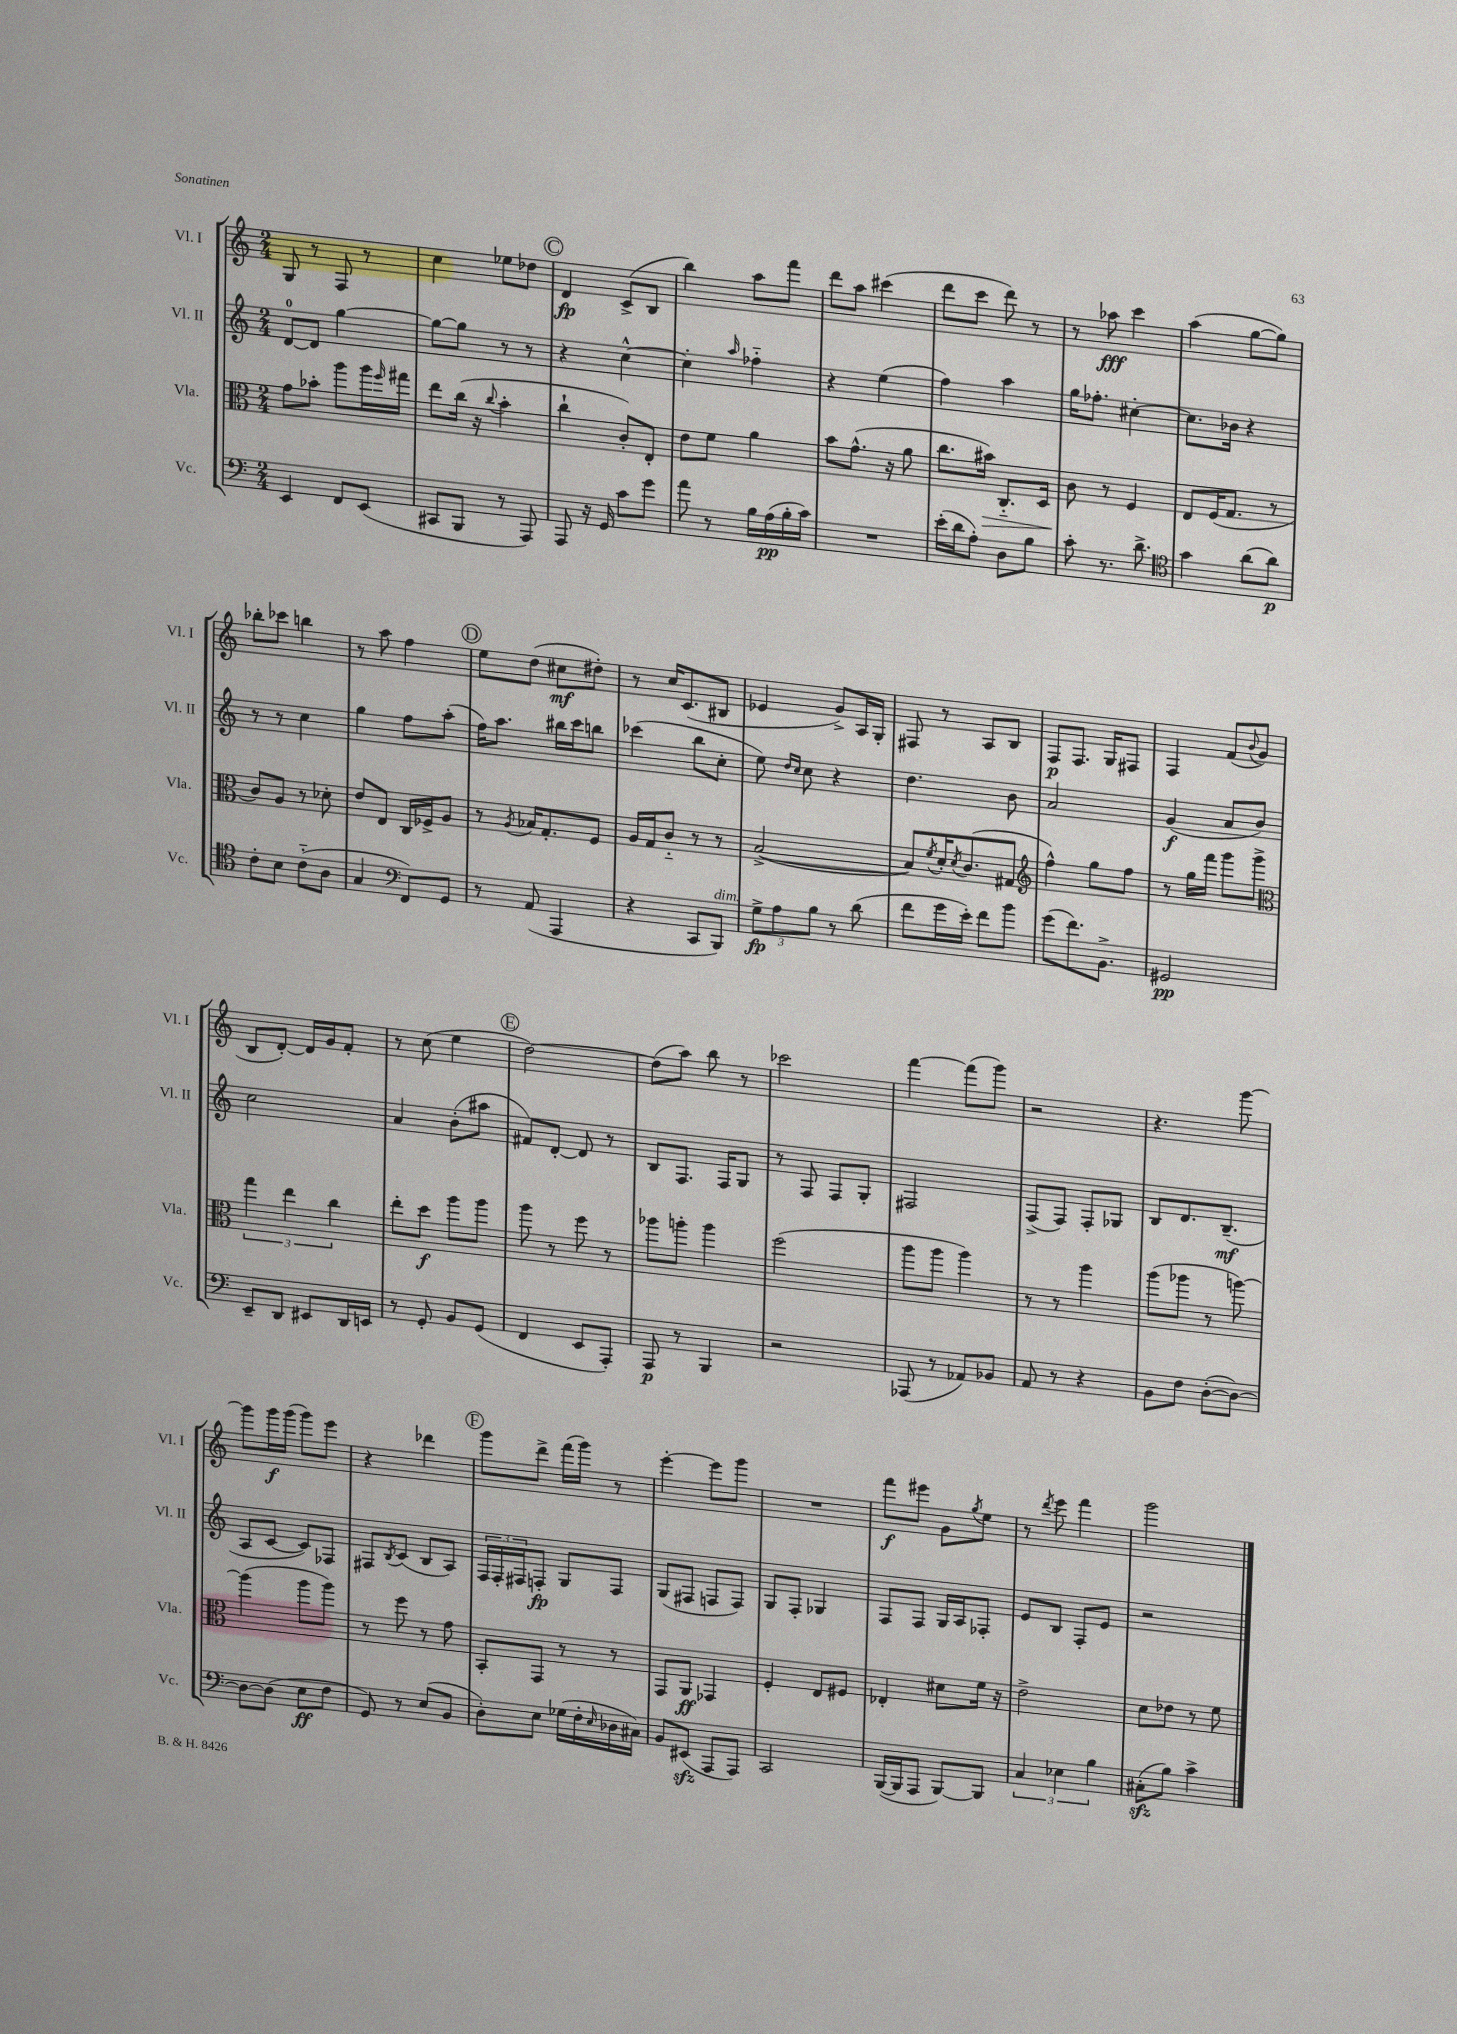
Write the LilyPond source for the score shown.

<<
\new StaffGroup <<
\new Staff = "s0" \with { instrumentName = "Vl. I" shortInstrumentName = "Vl. I" } {
    \clef treble \key c \major \numericTimeSignature \time 2/4
    g8 r8 f8 r8 |
    c''4 ees''8 des''8 |
    \mark \markup { \circle "C" } d'4\fp c'8->( b8 |
    b''4) a''8 f'''8 |
    d'''8 a''8 cis'''4( |
    d'''8 c'''8 d'''8) r8 |
    r8 aes''8\fff c'''4 |
    a''4( g''8~ g''8) |
    bes''8-. ces'''8 b''4 |
    r8 a''8 f''4 |
    \mark \markup { \circle "D" } e''8 d''8( cis''8\mf dis''8-.) |
    r8 c''16 c'8.( bis8 |
    ees'4 g'8->) a16 g16-. |
    fis8 r8 a8 b8 |
    f8\p f8. g16 fis8 |
    f4 f'8( \appoggiatura { b'8 } g'8 |
    b8 d'8~-.) d'16 g'16 f'8-. |
    r8 c''8( e''4 |
    \mark \markup { \circle "E" } d''2~) |
    d''8( a''8) b''8 r8 |
    ces'''2 |
    f'''4~ f'''8( g'''8) |
    r2 |
    r4. g'''8~ |
    g'''8 g'''16\f g'''16( g'''8) e'''8 |
    r4 des'''4 |
    \mark \markup { \circle "F" } g'''8 d'''8-> f'''16( g'''16) r8 |
    e'''4~-. e'''8 g'''8 |
    R2 |
    f'''8\f eis'''8 g'8 \acciaccatura { g''8 } e''8 |
    r8 \acciaccatura { d'''8 } e'''8 f'''4 |
    g'''2 \bar "|." |
}
\new Staff = "s1" \with { instrumentName = "Vl. II" shortInstrumentName = "Vl. II" } {
    \clef treble \key c \major \numericTimeSignature \time 2/4
    d'8-0~ d'8 g''4~ |
    g''8~ g''8 r8 r8 |
    \mark \markup { \circle "C" } r4 c''4~-^ |
    c''4-. \grace { a''16 } fes''4-_ |
    r4 e''4( |
    f''4) a''4 |
    g''16 fes''8.-. cis''4~-. |
    cis''8. bes'16 r4 |
    r8 r8 c''4 |
    g''4 f''8 a''8-.( |
    \mark \markup { \circle "D" } f''16) a''8. bis''16 c'''16 b''8 |
    ces'''4( b''8 c''8-. |
    e''8) \grace { d''16 c''16 } c''8 r4 |
    d''4. b'8 |
    a'2 |
    g'4\f( a'8 b'8) |
    c''2 |
    a'4 b'8-.( ais''8 |
    \mark \markup { \circle "E" } fis'8) d'8~-. d'8 r8 |
    b8 f8. f16 g8 |
    r8 f8 f8 g8-. |
    fis2 |
    f8->( f8) f8-. ges8 |
    b8 d'8. b8.--\mf( |
    a8 c'8~ c'8) fes8 |
    fis8 \acciaccatura { b8 } c'8( b8 a8) |
    \mark \markup { \circle "F" } \tuplet 3/2 { f16 f16-. fis16 } f8-.\fp g8 f8 |
    g8( fis8 f8 f8) |
    g8 f8-. ges4 |
    f8 f8 g16 a16 fes8-. |
    e'8 b8 f8-. e'8 |
    r2 \bar "|." |
}
\new Staff = "s2" \with { instrumentName = "Vla." shortInstrumentName = "Vla." } {
    \clef alto \key c \major \numericTimeSignature \time 2/4
    g'8 bes'8-. a''8 a''16 \grace { f''16 } gis''16 |
    e''8 c''16( r16 \appoggiatura { c''8 } b'4-. |
    \mark \markup { \circle "C" } c''4-! c'8-.) e8-. |
    e'8 f'8 a'4 |
    b'8 g'8.-^( r16 a'8 |
    c''8. bis'16\>) c8.-_ d16 |
    c'8\! r8 f4 |
    e8 f16( g8. r8 |
    c'8) a8 r8 des'8-. |
    e'8 e8 c16 fes16-> a8 |
    \mark \markup { \circle "D" } r8 \acciaccatura { a8 } bes16 g8.-. f8 |
    a16 g16 c'8-_ r8 r8 |
    b2~->( |
    b8) \acciaccatura { f'8 } d'16-. \acciaccatura { d'8 } c'8.( gis8 |
    \clef treble f''4-^) g''8 f''8 |
    r8 g''16 f'''16 g'''8 g'''8-> |
    \clef alto \tuplet 3/2 { g''4 e''4 c''4 } |
    e''8-. d''8\f a''8 a''8 |
    \mark \markup { \circle "E" } a''8 r8 f''8 r8 |
    aes''8 a''8-. a''4 |
    f''2( |
    a''8 a''8 a''4) |
    r8 r8 a''4 |
    a''8( aes''8 r8 a''8~) |
    a''4( a''8 a''8) |
    r8 f''8 r8 g'8 |
    \mark \markup { \circle "F" } b,8-. g,8 r8 r8 |
    g,8 a,8\ff ges,4 |
    f4-. e8 fis8 |
    ees4-. dis'8 f'16 r16 |
    e'2-> |
    d'8 ees'8 r8 f'8 \bar "|." |
}
\new Staff = "s3" \with { instrumentName = "Vc." shortInstrumentName = "Vc." } {
    \clef bass \key c \major \numericTimeSignature \time 2/4
    e,4 f,8 e,8( |
    cis,8 b,,8 r8 a,,8) |
    \mark \markup { \circle "C" } a,,8 r16 g,16 c'8 g'8 |
    a'8 r8 b16 a16\pp( b16-. c'16) |
    R2 |
    e'16-.( d'16 a8-.) d8 b8 |
    c'8-. r8. d'8.-> |
    \clef tenor g'4 a'8( a'8\p) |
    c'8-. b8 c'8-_( a8 |
    g4 \clef bass f,8) g,8 |
    \mark \markup { \circle "D" } r8 a,8( a,,4 |
    r4 c,8 b,,8^\markup { \italic "dim." }) |
    \tuplet 3/2 { g8->\fp a8 b8 } r8 d'8( |
    f'8 g'16 e'16-.) f'8 b'8 |
    g'8( f'8.) b,8.-> |
    gis,2\pp |
    e,8-- d,8 eis,8 d,16 e,16 |
    r8 g,8-. b,8 g,8( |
    \mark \markup { \circle "E" } f,4 e,8 a,,8-.) |
    a,,8\p r8 b,,4 |
    r2 |
    aes,,8( r8 aes,8) bes,8 |
    a,8 r8 r4 |
    b,8 f8 d8~-.( d8~) |
    d8~ d8( e8\ff f8 |
    g,8) r8 e8( b,8 |
    \mark \markup { \circle "F" } d8-.) e8 ges16( f16-. \grace { e16 } des16 cis16) |
    b,8 eis,8\sfz( a,,8 a,,8) |
    c,2 |
    b,,16~( b,,16 a,,8 b,,8~) b,,8 |
    \tuplet 3/2 { c4 ees4 b4 } |
    cis8-.\sfz( b8) c'4-> \bar "|." |
}
>>
>>
\layout { \context { \Score \remove "Bar_number_engraver" } }
